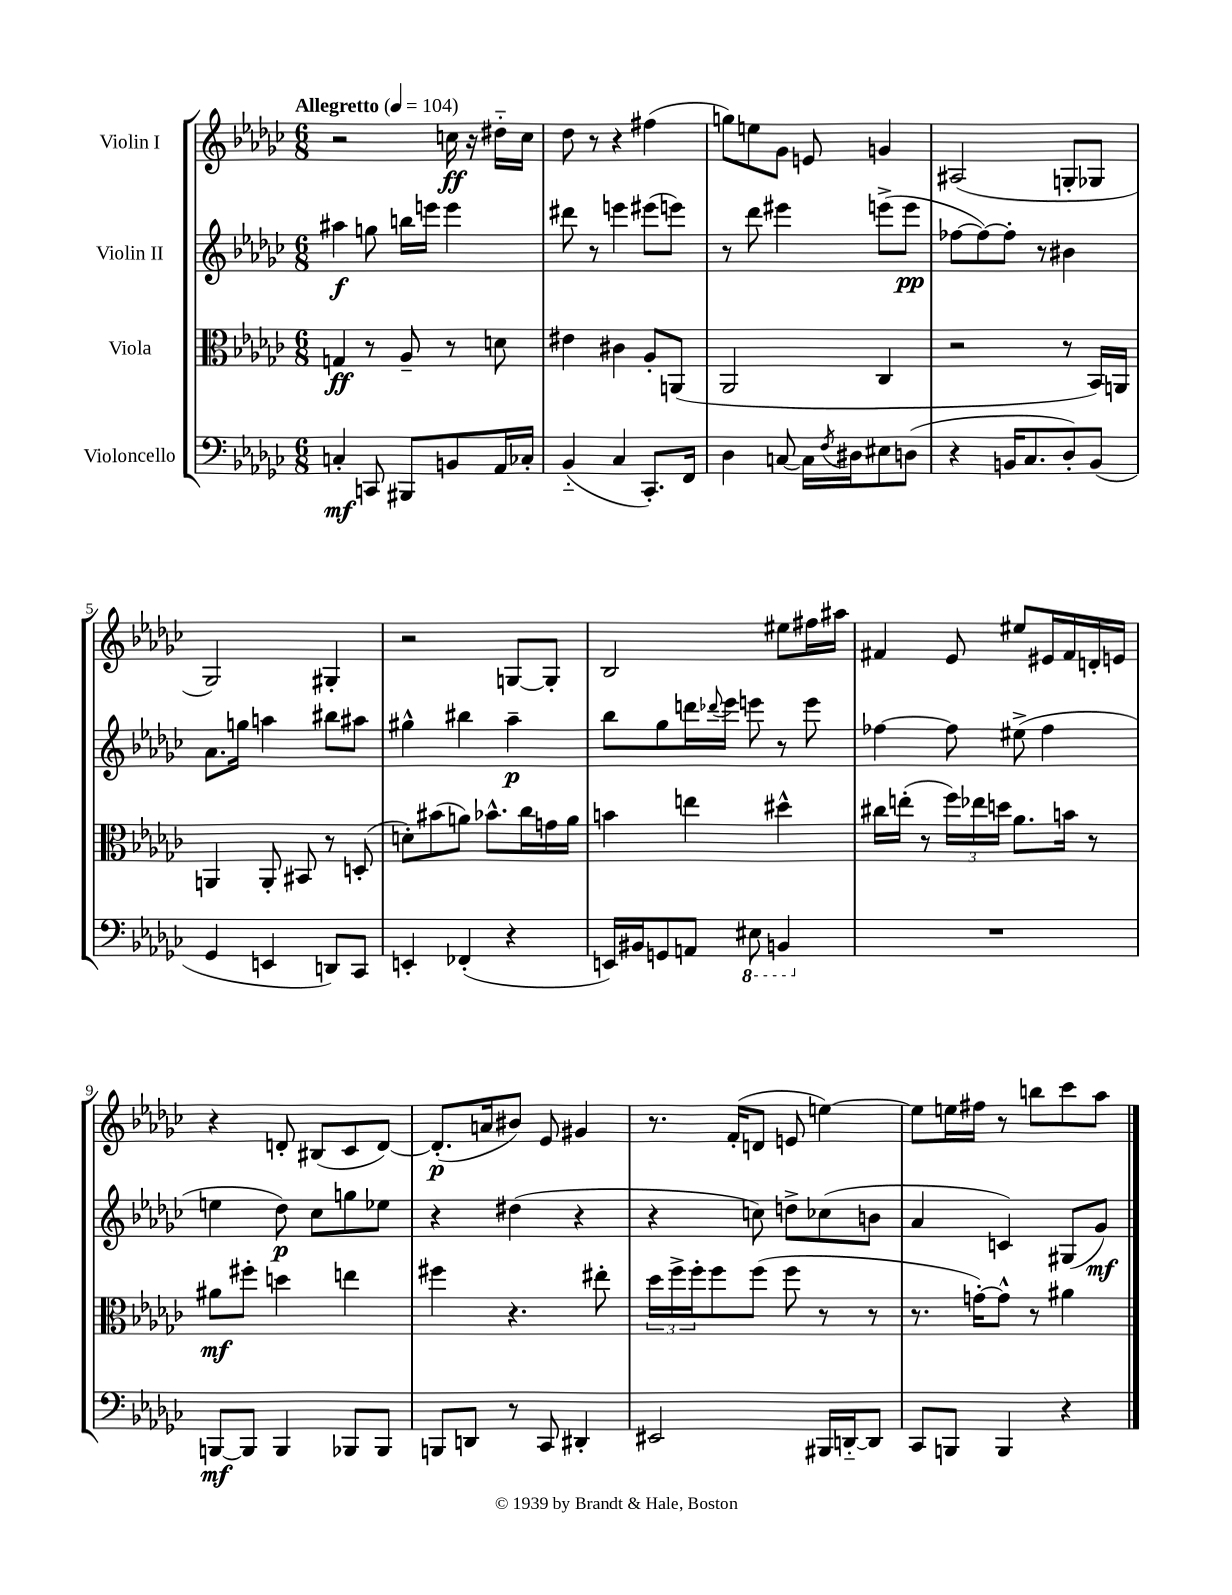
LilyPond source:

<<
\new StaffGroup <<
\new Staff = "s0" \with { instrumentName = "Violin I" } {
    \clef treble \key ges \major \numericTimeSignature \time 6/8 \tempo "Allegretto" 4 = 104
    r2 c''16\ff r16 dis''16-_ c''16 |
    des''8 r8 r4 fis''4( |
    g''8) e''8 ges'8 e'8 g'4 |
    ais2( g8-. ges8 |
    ges2) gis4-. |
    r2 g8~ g8-. |
    bes2 eis''8 fis''16 ais''16 |
    fis'4 ees'8 eis''8 eis'16 fis'16 d'16-. e'16 |
    r4 d'8-. bis8( ces'8 d'8~) |
    d'8.-.\p( a'16 bis'8) ees'8 gis'4 |
    r8. f'16-.( d'8 e'8 e''4~) |
    e''8 e''16 fis''16 r8 b''8 ces'''8 aes''8 \bar "|." |
}
\new Staff = "s1" \with { instrumentName = "Violin II" } {
    \clef treble \key ges \major \numericTimeSignature \time 6/8
    ais''4\f g''8 b''16 e'''16 e'''4 |
    dis'''8 r8 e'''4 eis'''8( e'''8) |
    r8 des'''8 eis'''4 e'''8->( e'''8\pp |
    fes''8~ fes''8~) fes''8-. r8 bis'4 |
    aes'8. g''16 a''4 bis''8 ais''8 |
    gis''4-^ bis''4 aes''4--\p |
    bes''8 ges''8 d'''16 \appoggiatura { des'''8 } ees'''16 e'''8 r8 e'''8 |
    fes''4~ fes''8 eis''8->( fes''4 |
    e''4 des''8\p) ces''8 g''8 ees''8 |
    r4 dis''4( r4 |
    r4 c''8) d''8-> ces''8( b'8 |
    aes'4 c'4) gis8( ges'8\mf) \bar "|." |
}
\new Staff = "s2" \with { instrumentName = "Viola" } {
    \clef alto \key ges \major \numericTimeSignature \time 6/8
    g4\ff r8 aes8-- r8 d'8 |
    eis'4 cis'4 aes8-. a,8( |
    aes,2 ces4 |
    r2 r8 bes,16) a,16 |
    a,4 a,8-. bis,8 r8 d8-.( |
    d'8-.) bis'8( a'8) bes'8.-^ ces''16 g'16 a'16 |
    b'4 e''4 dis''4-^ |
    cis''16 e''16-.( r8 \tuplet 3/2 { f''16) ees''16 d''16 } aes'8. b'16 r8 |
    ais'8\mf fis''8-. d''4 e''4 |
    fis''4 r4. eis''8-. |
    \tuplet 3/2 { des''16 f''16-> f''16-. } f''8 f''8( f''8 r8 r8 |
    r8. g'16~-.) g'8-^ r8 ais'4 \bar "|." |
}
\new Staff = "s3" \with { instrumentName = "Violoncello" } {
    \clef bass \key ges \major \numericTimeSignature \time 6/8
    c4-.\mf c,8 bis,,8 b,8 aes,16 ces16-. |
    bes,4-_( ces4 ces,8.-.) f,16 |
    des4 c8~ c16 \acciaccatura { f8 } dis16 eis8 d8( |
    r4 b,16 ces8. des8-.) b,8( |
    ges,4 e,4 d,8) ces,8 |
    e,4-. fes,4-.( r4 |
    e,16) bis,16 g,8 a,8 \ottava #-1 eis,8 b,,4 \ottava #0 |
    R2. |
    b,,8~\mf b,,8 b,,4 bes,,8 bes,,8 |
    b,,8 d,8 r8 ces,8 dis,4-. |
    eis,2 bis,,16 d,16~-_ d,8 |
    ces,8 b,,8 b,,4 r4 \bar "|." |
}
>>
>>
